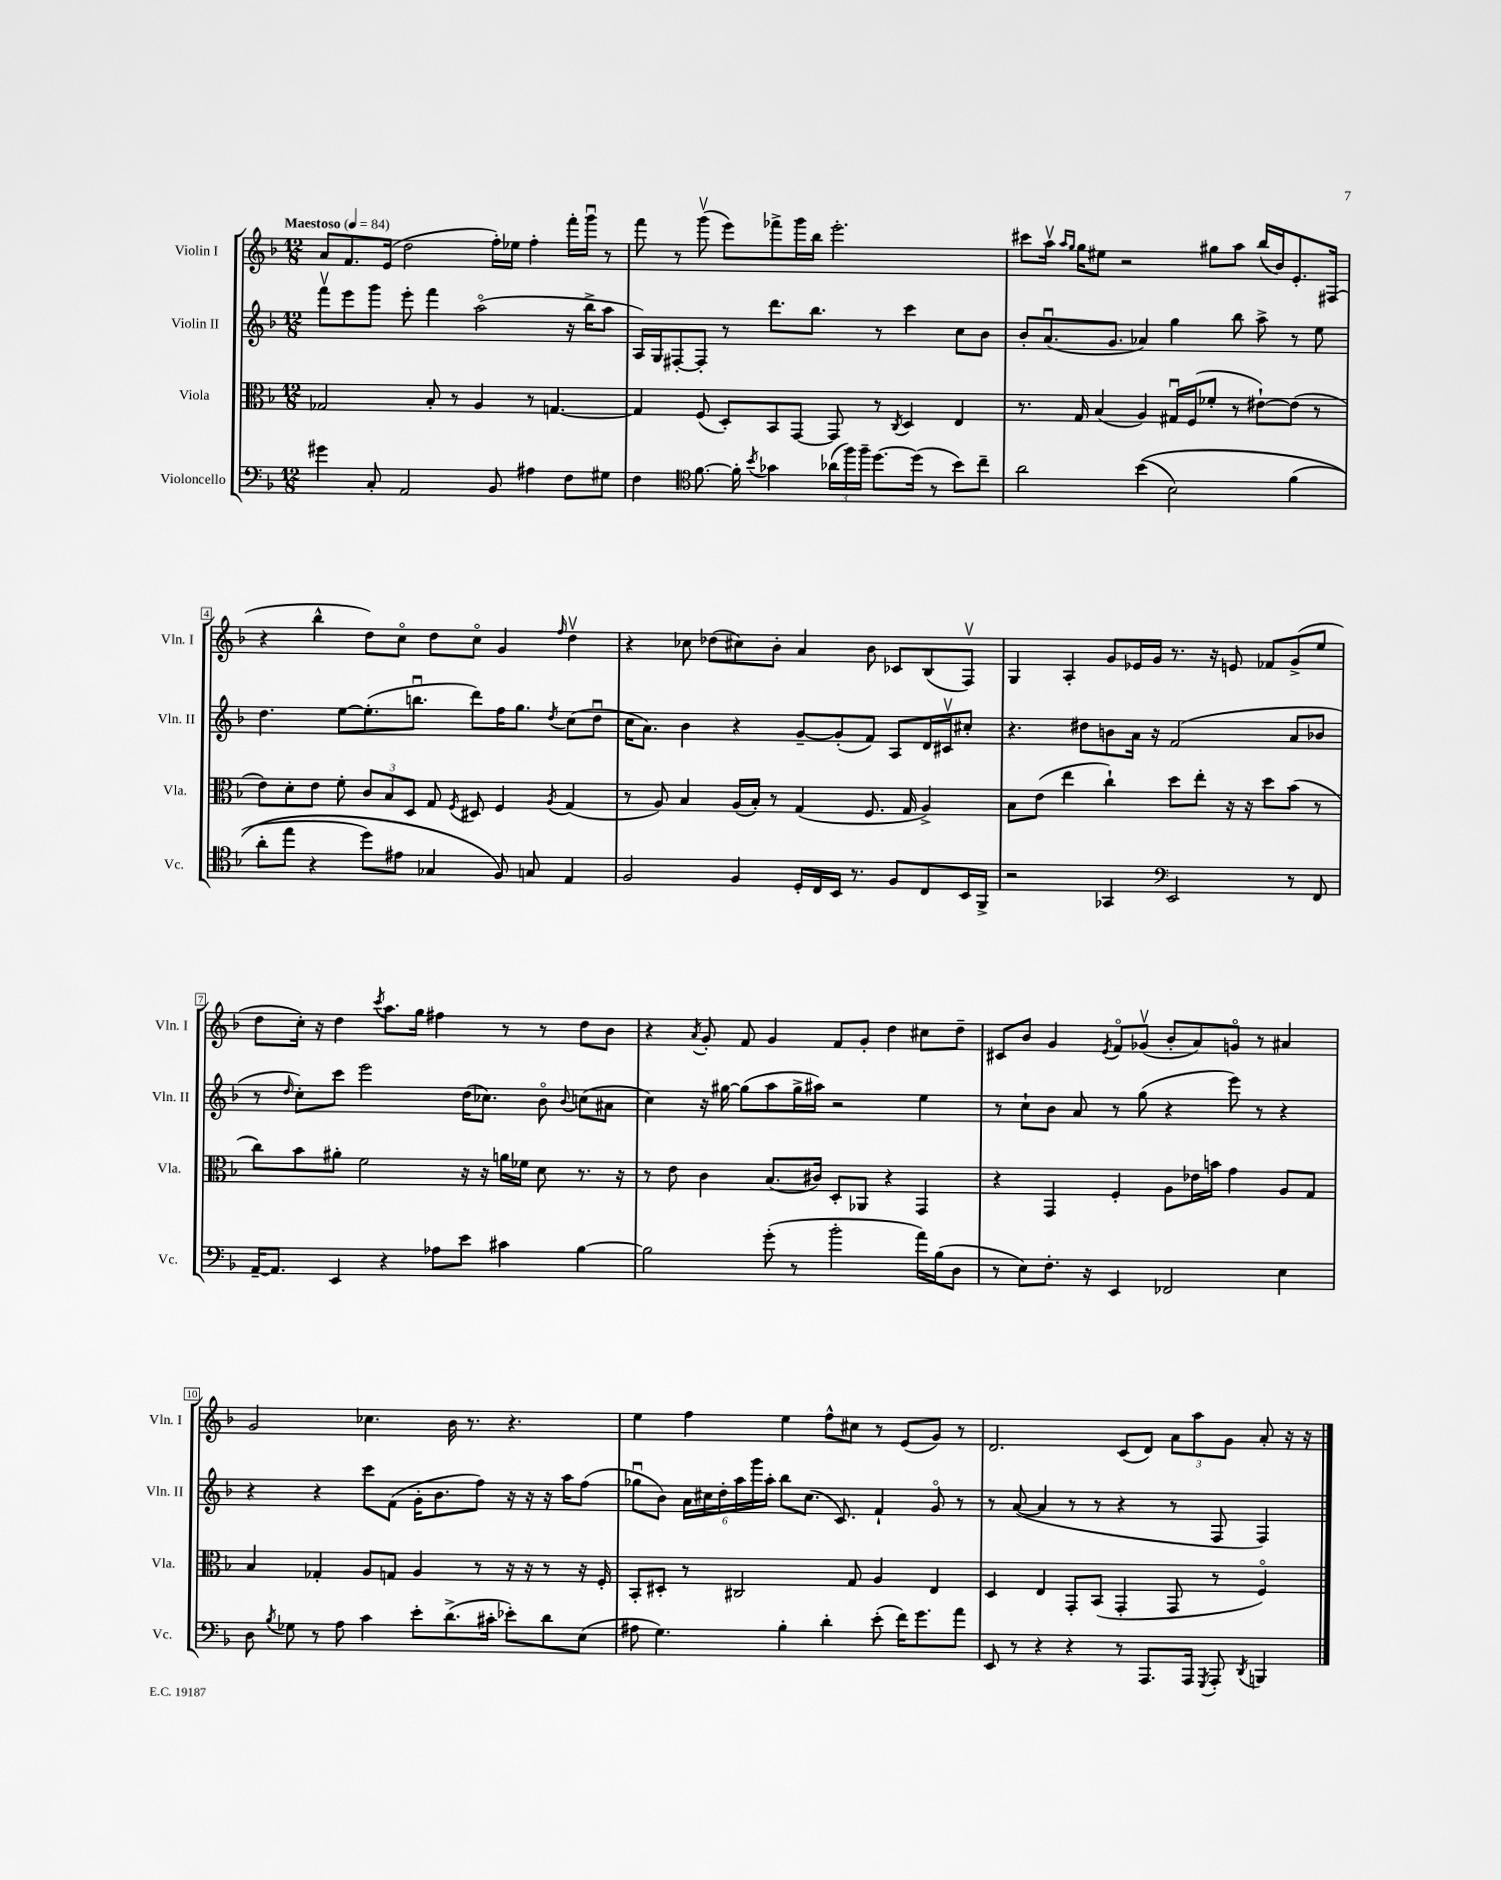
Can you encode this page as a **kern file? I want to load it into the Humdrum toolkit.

**kern	**kern	**kern	**kern
*staff4	*staff3	*staff2	*staff1
*clefF4	*clefC3	*clefG2	*clefG2
*k[b-]	*k[b-]	*k[b-]	*k[b-]
*M12/8	*M12/8	*M12/8	*M12/8
*MM84	*MM84	*MM84	*MM84
4g#	2G-	8fffv	8a
.	.	8eee	8.f
8C'	.	8ggg	.
.	.	.	(16e
2AA	.	8eee'	2dd
.	8B-'	4fff	.
.	8r	.	.
.	4A	(2aao	.
8BB-	.	.	16ff')
.	.	.	16ee-
4A#	8r	.	4ff'
.	[4.G	.	.
8F	.	16r	16fff'
.	.	16bb-^	16gggu
8G#	.	8aa	8r
=	=	=	=
4F	4G]	16A)	8fff
.	.	16G	.
.	.	[8F#'	8r
*clefC4	*	*	*
[8.f	(8F	8F#']	(8gggv
.	8D')	8r	8eee)
16f']	.	.	.
8qb-	.	.	.
4g-	8BB-	8.ddd	8fff-^
.	[8GG	.	16ggg
.	.	8.bb-	16bb-
(24a-	8GG]	.	2.eee'
24ff)	.	.	.
24ff~	.	.	.
[8.dd	8r	8r	.
.	8qC	.	.
.	4D	4ccc	.
(16dd]	.	.	.
8r	.	.	.
8b-)	4E	8cc	.
8cc~	.	8b-	.
=	=	=	=
2a	8.r	8b-'	8ccc#
.	.	(8.au	16aav
.	.	.	16qqaa
.	.	.	16qqgg
.	16G	.	16gg
.	(4B-	.	8ee#
.	.	8.g	.
.	.	.	2r
&((4b-	4A)	4a-)	.
2B-)	16G#u	4gg	.
.	(16F	.	.
.	8f-'	.	8gg#
.	8r	8bb-	8aa
.	[8e#`)	8aa^	(16bb-
.	.	.	16b-)
(4f	(8e#]	8r	8.e'
.	8r	8ee	.
.	.	.	(16F#
=	=	=	=
8a'	8e)	4.dd	4r
8ee	8d'	.	.
4r	8e	.	4bb-^^
.	8f'	[8ee	.
8dd)	12c	(8.ee']	8dd)
.	12B-	.	.
8e#	.	.	8cco
.	12D	.	.
.	.	8.bbu	.
4G-	8G	.	8dd
.	8qF	.	.
.	8D#	8ddd)	8cco
8F&)	4F	16ff	4g
.	.	8.gg	.
8G	.	.	.
.	8qA	8qdd	16qqff
4E	(4G	(8cc	4ddv
.	.	8ddu	.
=	=	=	=
2F	8r	16cc	4r
.	.	8.a)	.
.	8A)	.	.
.	4B-	4b-	8cc-
.	.	.	(8dd-
4F	(16A	4r	8cc#)
.	16B-')	.	.
.	8r	.	8b-'
16D'	(4G	[8g~	4a
16C	.	.	.
16BB-	.	(8g']	.
8.r	.	.	.
.	8.F	8f)	8b-
8F	.	8A	8c-
.	16G	.	.
8C	4A^)	16d	(8B-
.	.	16c#v	.
16BB-	.	8cc#'	8Fv)
16FF^	.	.	.
=	=	=	=
2r	8B-	4.r	4G
.	(8e	.	.
.	4ee	.	4A'
.	.	8dd#	.
4GG-	4cc`)	8b	8g
.	.	16a	16e-
.	.	16r	16g
*clefF4	*	*	*
2EE	8dd	(2f	8.r
.	8ee'	.	.
.	.	.	16r
.	16r	.	8e
.	16r	.	.
.	8dd	.	8f-
8r	(8b-	8a	(8g^
8FF	8r	8b-	8ee
=	=	=	=
[16AA~	8cc)	8r	8dd
8.AA]	.	.	.
.	.	16qqdd	.
.	8b-	8cc')	16cc')
.	.	.	16r
4EE	8a#'	8ccc	4dd
.	2f	2eee	.
.	.	.	8qccc
4r	.	.	8.aa
.	.	.	16gg
8A-	.	.	4ff#
8e	16r	(16dd	.
.	16r	8.cc-)	.
4c#	16a	.	8r
.	16f-	.	.
.	8d	8b-o	8r
.	.	8qqb-	.
[4B-	8.r	(8cc	8dd
.	.	8a#	8b-
.	16r	.	.
=	=	=	=
2B-]	8r	4cc)	4r
.	8e	.	.
.	.	.	8qa
.	4c	16r	8g'
.	.	[16gg#	.
.	.	(8gg#]	8f
(8g'	(8.B-	8aa	4g
8r	.	16gg#^	.
.	16c#)	16aa#)	.
2b-'	8D'	2r	8f
.	8AA-	.	8g'
.	4r	.	4dd
16a)	4GG	4ee	8cc#
(16B-	.	.	.
8D	.	.	8dd~
=	=	=	=
8r	4r	8r	8c#
8E)	.	8cc`	8b-
8.F'	4GG	8b-	4g
.	.	8a	.
16r	.	.	.
.	.	.	8qe
4EE	4F'	8r	8fo
.	.	(8gg	(8g-v
2FF-	8A	4r	8b-'
.	16e-	.	8a)
.	16b	.	.
.	4g	8eee)	8go
.	.	8r	8r
4E	8A	4r	4a#
.	8G	.	.
=	=	=	=
8D	4B-	4r	2g
8qB-	.	.	.
8G-	.	.	.
8r	4G-'	4r	.
8A	.	.	.
4c	8A	8ccc	4.cc-
.	8G	(8f	.
8e'	4A	16g'	.
.	.	8.b-	.
(8.d^	.	.	16b-
.	.	.	8.r
.	8r	8ff)	.
16c#'	.	.	.
8e-')	16r	16r	4.r
.	16r	16r	.
8d	8r	16r	.
.	.	16aa	.
(8E	16r	(8ff	.
.	16F'	.	.
=	=	=	=
8A#	8BB-'	8gg-u	4ee
4.G)	8D#'	8b-)	.
.	8r	24a	4ff
.	.	24cc#	.
.	.	24dd'	.
.	2C#	24aa	.
.	.	24ggg	.
.	.	24aa'	.
4B-'	.	8bb-	4ee
.	.	(8.cc#	.
4d'	.	.	8ff^^
.	.	8.c)	.
.	8G	.	8cc#
(8e'	4A	4f`	8r
16f)	.	.	(8e
8.g	.	.	.
.	4E	8go	8g)
8a	.	8r	8r
=	=	=	=
8EE	4D	8r	2.d
8r	.	([8a	.
4r	4E	4a]	.
4r	8GG'	8r	.
.	(8BB-	8r	.
8r	4GG'	4r	(8c
8.AAA	.	.	8d)
.	8GG	8r	12a
16AAA	.	.	.
.	.	.	12aa
8qGGG	.	.	.
8AAA'	8r	8F	.
.	.	.	12g
8qDD	.	.	.
4BBB	4Fo)	4F)	8a'
.	.	.	16r
.	.	.	16r
==	==	==	==
*-	*-	*-	*-
